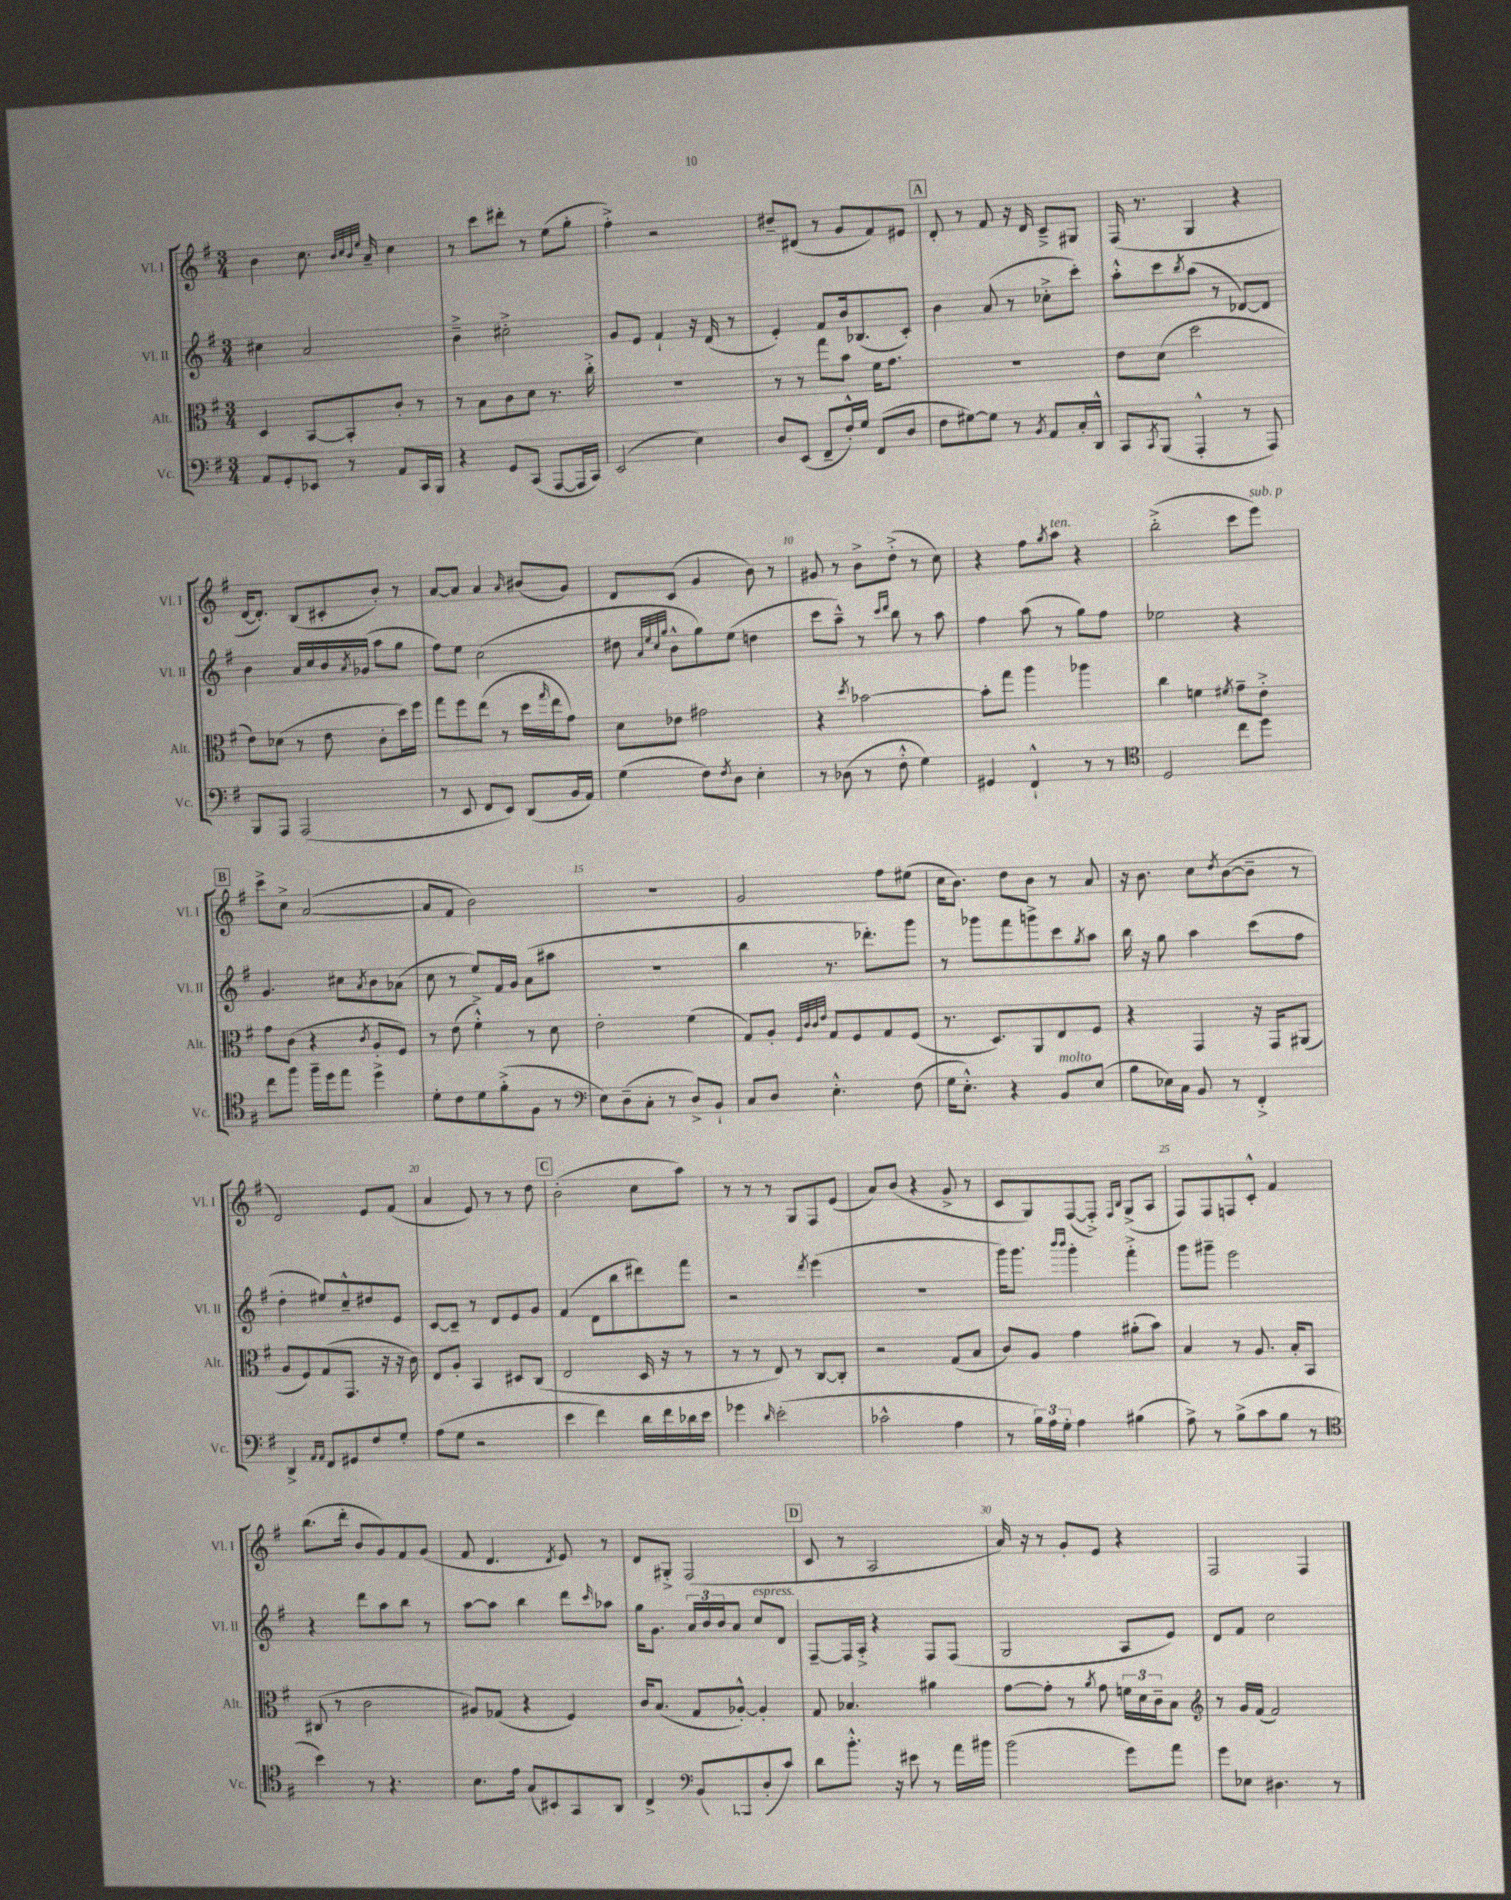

**kern	**kern	**kern	**kern
*part4	*part3	*part2	*part1
*staff4	*staff3	*staff2	*staff1
*I"Vc.	*I"Alt.	*I"Vl. II	*I"Vl. I
*I'Vc.	*I'Alt.	*I'Vl. II	*I'Vl. I
*clefF4	*clefC3	*clefG2	*clefG2
*k[f#]	*k[f#]	*k[f#]	*k[f#]
*M3/4	*M3/4	*M3/4	*M3/4
=1	=1	=1	=1
8AA/L	4D/	4cc#X\	4b\
8GG'/	.	.	.
8EE-X/J	[8BB/L	2a/	8.cc\
8r	8BB'/]	.	.
.	.	.	32qqb/LLL
.	.	.	32qqcc/
.	.	.	32qqb/
.	.	.	32qqee/JJJ
.	.	.	16a~/
8AA/L	8c'/J	.	4cc\
16CC/L	8r	.	.
16BBB/JJ	.	.	.
=2	=2	=2	=2
4r	8r	4b~^\	8r
.	8B\L	.	8ccc\L
8GG/L	8c\	2cc#X'^\	8ddd#X'\J
(8CC/J	8d\J	.	8r
[8AAA/L	8.r	.	(8ee\L
16AAA/L]	.	.	8gg'\J
16CC/JJ)	16cc'^\	.	.
=3	=3	=3	=3
(2EE/	2.r	8g/L	4ff#'^\)
.	.	8e/J	.
.	.	4f#`/	2r
4E\)	.	16r	.
.	.	(16d/	.
.	.	8r	.
=4	=4	=4	=4
8D/L	8r	4e'/)	8dd#X~/L
(8EE/J	8r	.	(8d#X/J
8FF#~/L	8gg\L	8f#/L	8r
16F#'^^/L)	8b\J	16b/k	8g/L
16G/JJ	.	(8.B-X/	.
(8FF#/L	16f#\KL	.	8f#/)
.	8.g\J	.	.
8D/J	.	8c'/J)	8e#X/J
!!LO:REH:place=s1:t=A
=5	=5	=5	=5
8F#\L	2.r	4b\	8d'/
[8G#X\)	.	.	8r
8G#\J]	.	(8a/	8f#/
8r	.	8r	16r
.	.	.	16d/
8qBB/	.	.	.
8AA/L	.	8cc-X'^\L	8c~^/L
16C'/L	.	8ccc'\J)	8G#X/J
16DD^^/JJ	.	.	.
=6	=6	=6	=6
8CC/L	8e\L	8aa'^^\L	(16F#/
.	.	.	8.r
8qCC/	.	.	.
(8BBB/J	(8d\J	8ccc\	.
.	.	8qbb/	.
4AAA'^^/	2dd\	(8aa\J	4G/
.	.	8r	.
8r	.	[8d-X/L)	4r
8AAA/)	.	8d-/J]	.
!!LO:LB:g=z
=7	=7	=7	=7
8BBB/L	8e\L)	4b\	[16d/KL
.	.	.	8.d'/J])
8AAA/J	(8d-X\J	.	.
(2AAA/	8r	16a/LL	(8B/L
.	.	16cc/	.
.	8e\	16b/	8c#X'/
.	.	8qa/	.
.	.	(16g-X/JJ	.
.	8c'\L	8aa\L	8b'/J)
.	16dd\L)	8gg\J	8r
.	16ff#\JJ	.	.
=8	=8	=8	=8
8r	8gg\L	8ff#\L)	[8a/L
8EE/	8ff#\	8ee\J	8a/J]
8FF#/L	(8ee\J	(2cc\	4a/
8EE/J)	8r	.	.
.	.	.	16qqa/
(8DD/L	16dd\LL	.	(8b#X/L
.	16qqgg/	.	.
.	16ee\J	.	.
16BB/L	8g\J)	.	8g/J)
16AA/JJ)	.	.	.
=9	=9	=9	=9
(4G\	8d\L	8dd#X\	8d/L
.	.	32qqa/LLL	.
.	.	32qqee/	.
.	.	32qqcc/	.
.	.	32qqgg/JJJ	.
.	8e-X\J	8b^^\L	(8c/J
8F#\L)	2g#X\	8gg\)	4g/
8qF#/	.	.	.
8D\J	.	(8ee\J	.
4E'\	.	4ddn\	8b\)
.	.	.	8r
=10	=10	=10	=10
8r	4r	8ccc\L	8g#X/
(8D-X\	.	8aa~^^\J)	8r
.	8qdd/	.	.
8r	[2b-X\	8r	8b^\L
.	.	16qqccc/LL	.
.	.	16qqddd/JJ	.
8F#'^^\	.	8bb\	(8dd'^\J
4G\)	.	8r	8r
.	.	8aa\	8cc\)
=11	=11	=11	=11
4GG#X/	8b-'\L]	4ff#\	4r
.	8gg\J	.	.
4FF#`^^/	4aa\	(8aa\	8ff#\L
.	.	.	8qgg/
!	!	!	!LO:TX:a:i:t=ten.
.	.	8r	8aa\J
8r	4aa-X\	8gg\L)	4r
8r	.	8ff#\J	.
=12	=12	=12	=12
*clefC4	*	*	*
2D/	4cc\	2ee-X\	(2bb'^\
.	4fn\	.	.
.	8qf#X/	.	.
8cc\L	8g~\L	4r	8ccc\L
!	!	!	!LO:TX:a:i:t=sub. p
8dd\J	8e'^\J	.	8eee\J)
!!LO:LB:g=z
!!LO:REH:place=s1:t=B
=13	=13	=13	=13
8cc\L	8g\L	4.g/	8ccc^\L
8ff#\J	(8c\J	.	8cc^\J
16ff#~\LL	4r	.	([2a/
16dd\J	.	.	.
8ee\J	.	8cc#X\L	.
.	8qc/	8qa/	.
4dd^\	8A'/L	8b\	.
.	8F#/J)	(8a-X\J	.
=14	=14	=14	=14
8d'\L	8r	8cc\	8a/L]
8c\	(8e\	8r	8f#/J
8d\	4f#'^^\)	8ee^/L)	2b\)
(8f#'^\	.	16f#/L	.
.	.	16g/JJ	.
8F#\J	8r	(8a\L	.
8r	8d\	8aa#X\J	.
=15	=15	=15	=15
*clefF4	*	*	*
8E\L)	2e'\	2.r	2.r
(8D~\	.	.	.
8C'\J	.	.	.
8r	.	.	.
8D^/L)	(4f#\	.	.
8BB`/J	.	.	.
=16	=16	=16	=16
8C/L	8G/L)	4bb\	2g/
8D/J	8A'/J	.	.
.	32qqF#/LLL	.	.
.	32qqc/	.	.
.	32qqc/	.	.
.	32qqe/JJJ	.	.
4.E'^^\	8G/L	8.r	.
.	8F#/	.	.
.	.	8.ddd-X'\L)	.
.	8G/	.	8ff#\L
(8F#\	(8F#/J	8ggg\J	(8ee#X\J
=17	=17	=17	=17
16G\KL	8.r	8r	16cc\KL
8.E'^^\J)	.	.	8.b\J)
.	.	8ggg-X\L	.
.	8.D/L)	.	.
4r	.	8fff#\	8dd\L
.	8AA/	8gggn^\	8b\J
!LO:TX:a:i:t=molto	!	!	!
8BB/L	8E/	8ccc\	8r
.	.	8qgg/	.
(8E/J	8F#/J	8aa\J	8a/
=18	=18	=18	=18
8B\L	4r	16bb\	16r
.	.	16r	8.b\
16E-X\L)	.	8gg\	.
16C\JJ	.	.	.
8BB/	4GG/	4aa\	8cc\L
.	.	.	8qdd/
8r	.	.	([8b\
4FF#'^/	16r	(8ccc\L	8b~\J]
.	16GG/KL	.	.
.	(8AA#X/J	8ff#\J	8r
!!LO:LB:g=z
=19	=19	=19	=19
4DD^/	8A/L	4dd'\	2d/)
.	8F#/)	.	.
16qqAA/LL	.	.	.
16qqAA/JJ	.	.	.
8FF#/L	(8G/	8ee#X/L)	.
8GG#X/	8.GG/J	8cc~^^/	.
8F#/	.	8dd#X/	8e/L
.	16r	.	.
8G'/J	16r	8e/J	(8f#/J
.	16c\)	.	.
=20	=20	=20	=20
(8A\L	8E/L	[8c/L	4a/
8G\J	8A'/J	8c~/J]	.
2r	4BB/	8r	8e/)
.	.	8d/L	8r
.	8D#X/L	8e/	8r
.	(8C/J	8g/J	8dd\
!!LO:REH:place=s1:t=C
=21	=21	=21	=21
4e\	2E/	(4f#/	(2b'\
4f#\)	.	8d\L	.
.	.	8bb\	.
16d\LL	16D/	8ddd#X\)	8cc\L
16f#\	16r	.	.
16d-X\	8r	8fff#\J	8aa\J)
16e\JJ	.	.	.
=22	=22	=22	=22
4g-X\	8r	2r	8r
.	8r	.	8r
16qqd/	.	.	.
(2e'\	8E/)	.	8r
.	8r	.	8G/L
.	.	8qddd/	.
.	[8C/L	(4eee\	8F#/
.	8C'/J]	.	(8e/J
=23	=23	=23	=23
2c-X^^\	2r	2.r	8a/L)
.	.	.	(8b/J
.	.	.	4r
4A\	(8G/L	.	8g^/
.	8B/J	.	8r
=24	=24	=24	=24
8r	8c/L)	16ggg\KL)	8c/L
.	.	8.ggg\J	.
24B\LL)	8A/J	.	8G/)
24A\	.	.	.
24G'\JJ	.	.	.
.	.	16qqbbb/LL	.
.	.	16qqbbb/JJ	.
4A\	4g\	4ggg'\	([8F#/
.	.	.	8F#'^/J])
.	.	.	16qqF#/LL
.	.	.	16qqB/JJ
(4B#X\	(8a#X'\L	4fff#'^\	(8G^/L
.	8b\J)	.	8A/J
=25	=25	=25	=25
8A^\)	4B/	8ggg\L	8F#/L)
8r	.	8ggg#X~\J	8F#/
(8B^\L	8r	2eee\	8Fn/
8c\	8.A/	.	8c'^^/J
8B\J	.	.	4f#/
.	16B'/KL	.	.
8r	8BB/J	.	.
!!LO:LB:g=z
=26	=26	=26	=26
*clefC4	*	*	*
4b\)	(8C#X/	4r	(8.bb\L
.	8r	.	.
.	.	.	16ddd'\Jk
8r	2c\	8ddd\L	8b/L
4.r	.	8aa\	8g/)
.	.	8bb\J	8f#/
.	.	8r	(8g/J
=27	=27	=27	=27
8.B\L	8A#X/L)	[8aa\L	8f#/
.	(8G-X/J	8aa\J]	4.d/
16e\Jk	.	.	.
(8G/L	4r	4bb\	.
8BB#X/)	.	.	.
.	.	.	8qd/
8GG'^/	4F#/)	8ddd\L	8e/)
.	.	16qqccc/	.
8AA/J	.	8aa-X\J	8r
=28	=28	=28	=28
4C^/	16c/KL	16gg\KL	8d/L
.	(8.B/J	8.g\J	.
.	.	.	8G#X'^/J
*clefF4	*	*	*
(8BB/L	8G/L	24a/LL	(2F#/
.	.	24b/	.
.	.	24b/J	.
8BBB-X/	[8A-X'^^/J)	8a/J	.
!	!	!LO:TX:a:i:t=espress.	!
8D'/	4A-'/]	8cc/L	.
8c/J)	.	8d/J	.
!!LO:REH:place=s1:t=D
=29	=29	=29	=29
8d\L	8G/	[8F#~/L	8c/
8.b'^^\J	4.B-X/	16F#/L]	8r
.	.	16A'^/JJ	.
.	.	4r	2A/
16r	.	.	.
8e#X\	.	.	.
8r	4a#X\	8F#/L	.
16a\LL	.	(8F#/J	.
16b#X\JJ	.	.	.
=30	=30	=30	=30
(2b\	[8g\L	2G/	16a/)
.	.	.	16r
.	8g'\J]	.	8r
.	8r	.	8g'/L
.	8qa/	.	.
.	8g\	.	8e/J
8g\L)	24fn\LL	8A/L	4r
.	24d\	.	.
.	24c~\J	.	.
8a\J	8B\J	8e/J)	.
=31	=31	=31	=31
*	*clefG2	*	*
8g\L	8r	8d/L	2F#/
8E-X\J	16g/LL	8f#/J	.
.	(16f#/JJ	.	.
4.D#X\	2f#/)	2cc\	.
.	.	.	4F#/
8r	.	.	.
==	==	==	==
*-	*-	*-	*-
